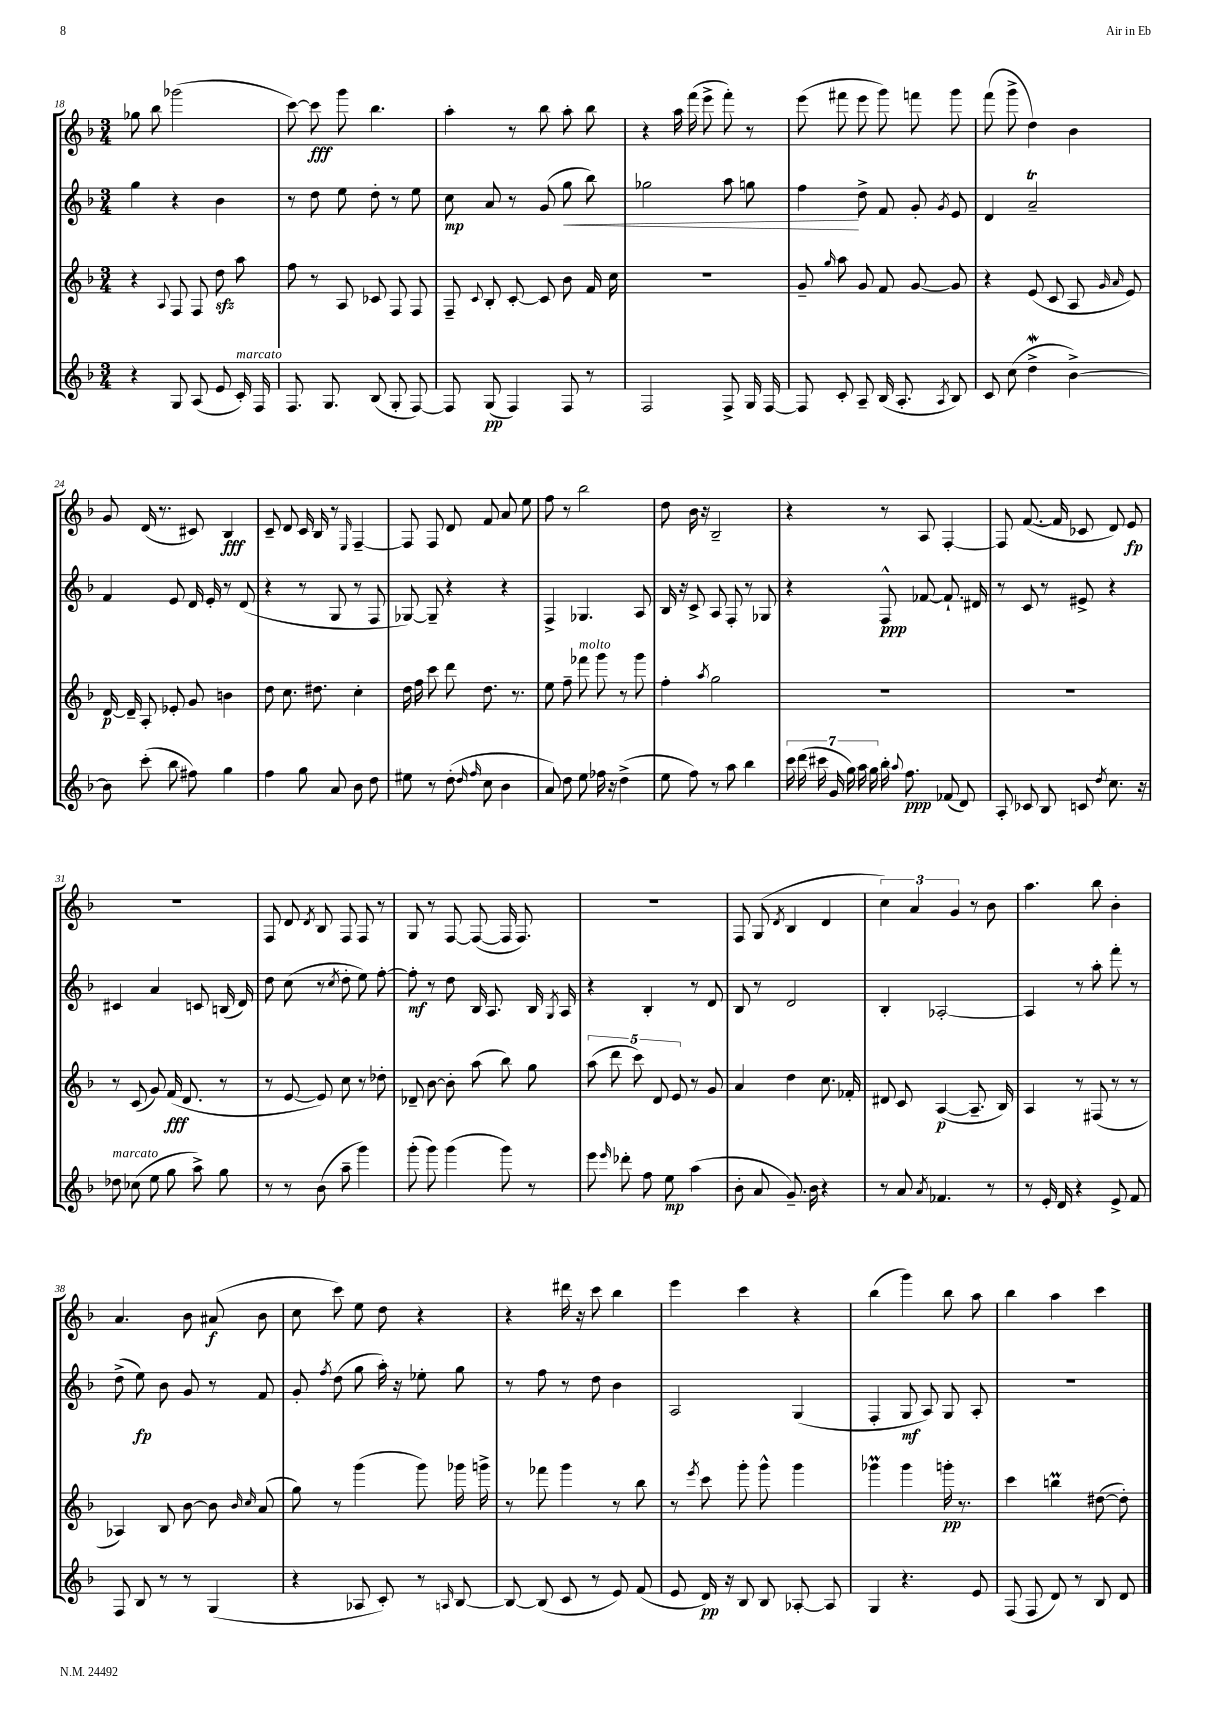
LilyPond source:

<<
\new StaffGroup <<
\new Staff = "s0" {
    \clef treble \key f \major \numericTimeSignature \time 3/4
    \autoBeamOff ges''8 bes''8 ges'''2( |
    c'''8~) c'''8\fff g'''8 bes''4. |
    a''4-. r8 bes''8 a''8-. bes''8 |
    r4 a''16 f'''16( e'''8-> f'''8-.) r8 |
    e'''8( fis'''8 e'''8 g'''8) f'''8 g'''8 |
    f'''8( g'''8-> d''4) bes'4 |
    g'8 d'16( r8. cis'8) bes4\fff |
    c'8-- d'8 c'16 bes16 r8 \grace { e16 } f4~-- |
    f8 f8 d'8 f'8 a'8 e''8 |
    f''8 r8 bes''2 |
    d''8 bes'16 r16 bes2-- |
    r4 r8 a8 f4~-. |
    f8 f'8.~( f'16 ces'8 d'8) e'8\fp |
    R2. |
    f8 d'8 \acciaccatura { d'8 } bes8 f8 f8 r8 |
    g8 r8 f8~ f8~( f16 f8.) |
    R2. |
    f8 g8( \acciaccatura { d'8 } bes4 d'4 |
    \tuplet 3/2 { c''4) a'4 g'4 } r8 bes'8 |
    a''4. bes''8 bes'4-. |
    a'4. bes'8 ais'8\f( bes'8 |
    c''8 c'''8) e''8 d''8 r4 |
    r4 dis'''16 r16 c'''8 bes''4 |
    e'''4 c'''4 r4 |
    bes''4( g'''4) bes''8 a''8 |
    bes''4 a''4 c'''4 \bar "|." |
}
\new Staff = "s1" {
    \clef treble \key f \major \numericTimeSignature \time 3/4
    \autoBeamOff g''4 r4 bes'4 |
    r8 d''8 e''8 d''8-. r8 e''8 |
    c''8\mp a'8 r8 g'8( g''8\< bes''8) |
    ges''2 a''8 g''8 |
    f''4\! d''8-> f'8 g'8-. \acciaccatura { g'8 } e'8 |
    d'4 a'2--\trill |
    f'4 e'8 d'16 e'16-. r8 d'8( |
    r4 r8 g8 r8 f8 |
    ges8~) ges8-- r4 r4 |
    f4-> ges4. a8 |
    bes16 r16 c'8-> a8 f8-. r8 ges8 |
    r4 f8-^\ppp fes'8~ fes'8.-! dis'16 |
    r8 c'8 r8 eis'8-> r4 |
    cis'4 a'4 c'8 b16( d'16) |
    d''8 c''8( r8 \acciaccatura { c''8 } d''8-. e''8) f''8~-. |
    f''8-.\mf r8 d''8 bes16 a8. bes16 \acciaccatura { g8 } a16 |
    r4 bes4-. r8 d'8 |
    bes8 r8 d'2 |
    bes4-. aes2~-. |
    aes4 r8 a''8-. f'''8-. r8 |
    d''8->( e''8\fp) bes'8 g'8 r8 f'8 |
    g'8-. \acciaccatura { f''8 } d''8( g''8 a''16-.) r16 ees''8-. g''8 |
    r8 f''8 r8 d''8 bes'4 |
    a2 g4( |
    f4-. g8\mf a8) g8 a8-. |
    R2. \bar "|." |
}
\new Staff = "s2" {
    \clef treble \key f \major \numericTimeSignature \time 3/4
    \autoBeamOff r4 \appoggiatura { a8 } f8 f8 d''8\sfz a''8 |
    f''8 r8 a8 ces'8 f8 f8 |
    f8-- \appoggiatura { c'8 } bes8-. c'8~-. c'8 bes'8 f'16 c''16 |
    R2. |
    g'8-- \grace { g''16 } a''8 g'8 f'8 g'8~ g'8 |
    r4 e'8( c'8 a8 \grace { g'16 a'16 } e'8) |
    d'16~\p d'16-- a8-. ees'8-. g'8 b'4 |
    d''8 c''8. dis''8. c''4-. |
    d''16 f''16 c'''8 d'''8 d''8. r8. |
    e''8 f''8-- fes'''8^\markup { \italic "molto" } g'''8 r8 g'''8 |
    f''4-. \acciaccatura { a''8 } g''2 |
    R2. |
    R2. |
    r8 c'8( g'8) f'16\fff( d'8. r8 |
    r8 e'8~ e'8) c''8 r8 des''8-. |
    des'8-- bes'8~ bes'8-. a''8( bes''8) g''8 |
    \tuplet 5/4 { a''8( d'''8 c'''8) d'8 e'8 } r8 g'8 |
    a'4 d''4 c''8. fes'16-. |
    dis'8 c'8 a4~\p( a8.-- bes16) |
    a4 r8 fis8( r8 r8 |
    aes4) bes8 bes'8~ bes'8 \grace { bes'16 c''16 } a'8( |
    g''8) r8 g'''4( g'''8) ges'''16 g'''16-> |
    r8 fes'''8 g'''4 r8 bes''8 |
    r8 \acciaccatura { e'''8 } c'''8 g'''8-. g'''8-^ g'''4 |
    ges'''4\prall ges'''4 g'''16-.\pp r8. |
    c'''4 b''4\prall dis''8~( dis''8-.) \bar "|." |
}
\new Staff = "s3" {
    \clef treble \key f \major \numericTimeSignature \time 3/4
    \autoBeamOff r4 g8 a8( e'8 c'16-.^\markup { \italic "marcato" }) f16 |
    f8. g8. bes8( g8-. f8~) |
    f8 g8\pp( f4) f8 r8 |
    f2 f8-> g16 f16~ |
    f8 c'8-. a8-- bes16( a8.-. \acciaccatura { a8 } bes8) |
    c'8 c''8( d''4->\mordent bes'4~->) |
    bes'8 c'''8-.( bes''8 fis''8) g''4 |
    f''4 g''8 a'8 bes'8 d''8 |
    eis''8 r8 d''8-.( \grace { d''16 f''16 } c''8 bes'4 |
    a'8) d''8 e''8 fes''16 r16 d''4->( |
    e''8 f''8) r8 a''8 bes''4 |
    \tuplet 7/4 { c'''16 d'''16( cis'''16 g'16 g''16) a''16 g''16 } bes''16-. \appoggiatura { a''8 } f''8.\ppp fes'8( d'8) |
    a8-. ces'8 bes8 c'8 \acciaccatura { d''8 } c''8. r16 |
    des''8^\markup { \italic "marcato" } ces''8( e''8 g''8 a''8->) g''8 |
    r8 r8 bes'8( a''8-- g'''4) |
    g'''8-.( g'''8) g'''4( g'''8) r8 |
    e'''8 \grace { e'''16 } des'''8-. f''8 e''8\mp a''4( |
    bes'8-. a'8 g'8.--) bes'16 r4 |
    r8 a'8 \acciaccatura { a'8 } fes'4. r8 |
    r8 e'16-. d'16 r4 e'8-> f'8 |
    f8 bes8 r8 r8 g4( |
    r4 aes8 c'8-.) r8 \grace { a16 } bes8~ |
    bes8~ bes8( c'8 r8 e'8) f'8( |
    e'8 d'16\pp) r16 bes8 bes8 aes8~-. aes8 |
    g4 r4. e'8 |
    f8( f8 d'8) r8 bes8 d'8 \bar "|." |
}
>>
>>
\layout { \context { \Score currentBarNumber = #18 } }
